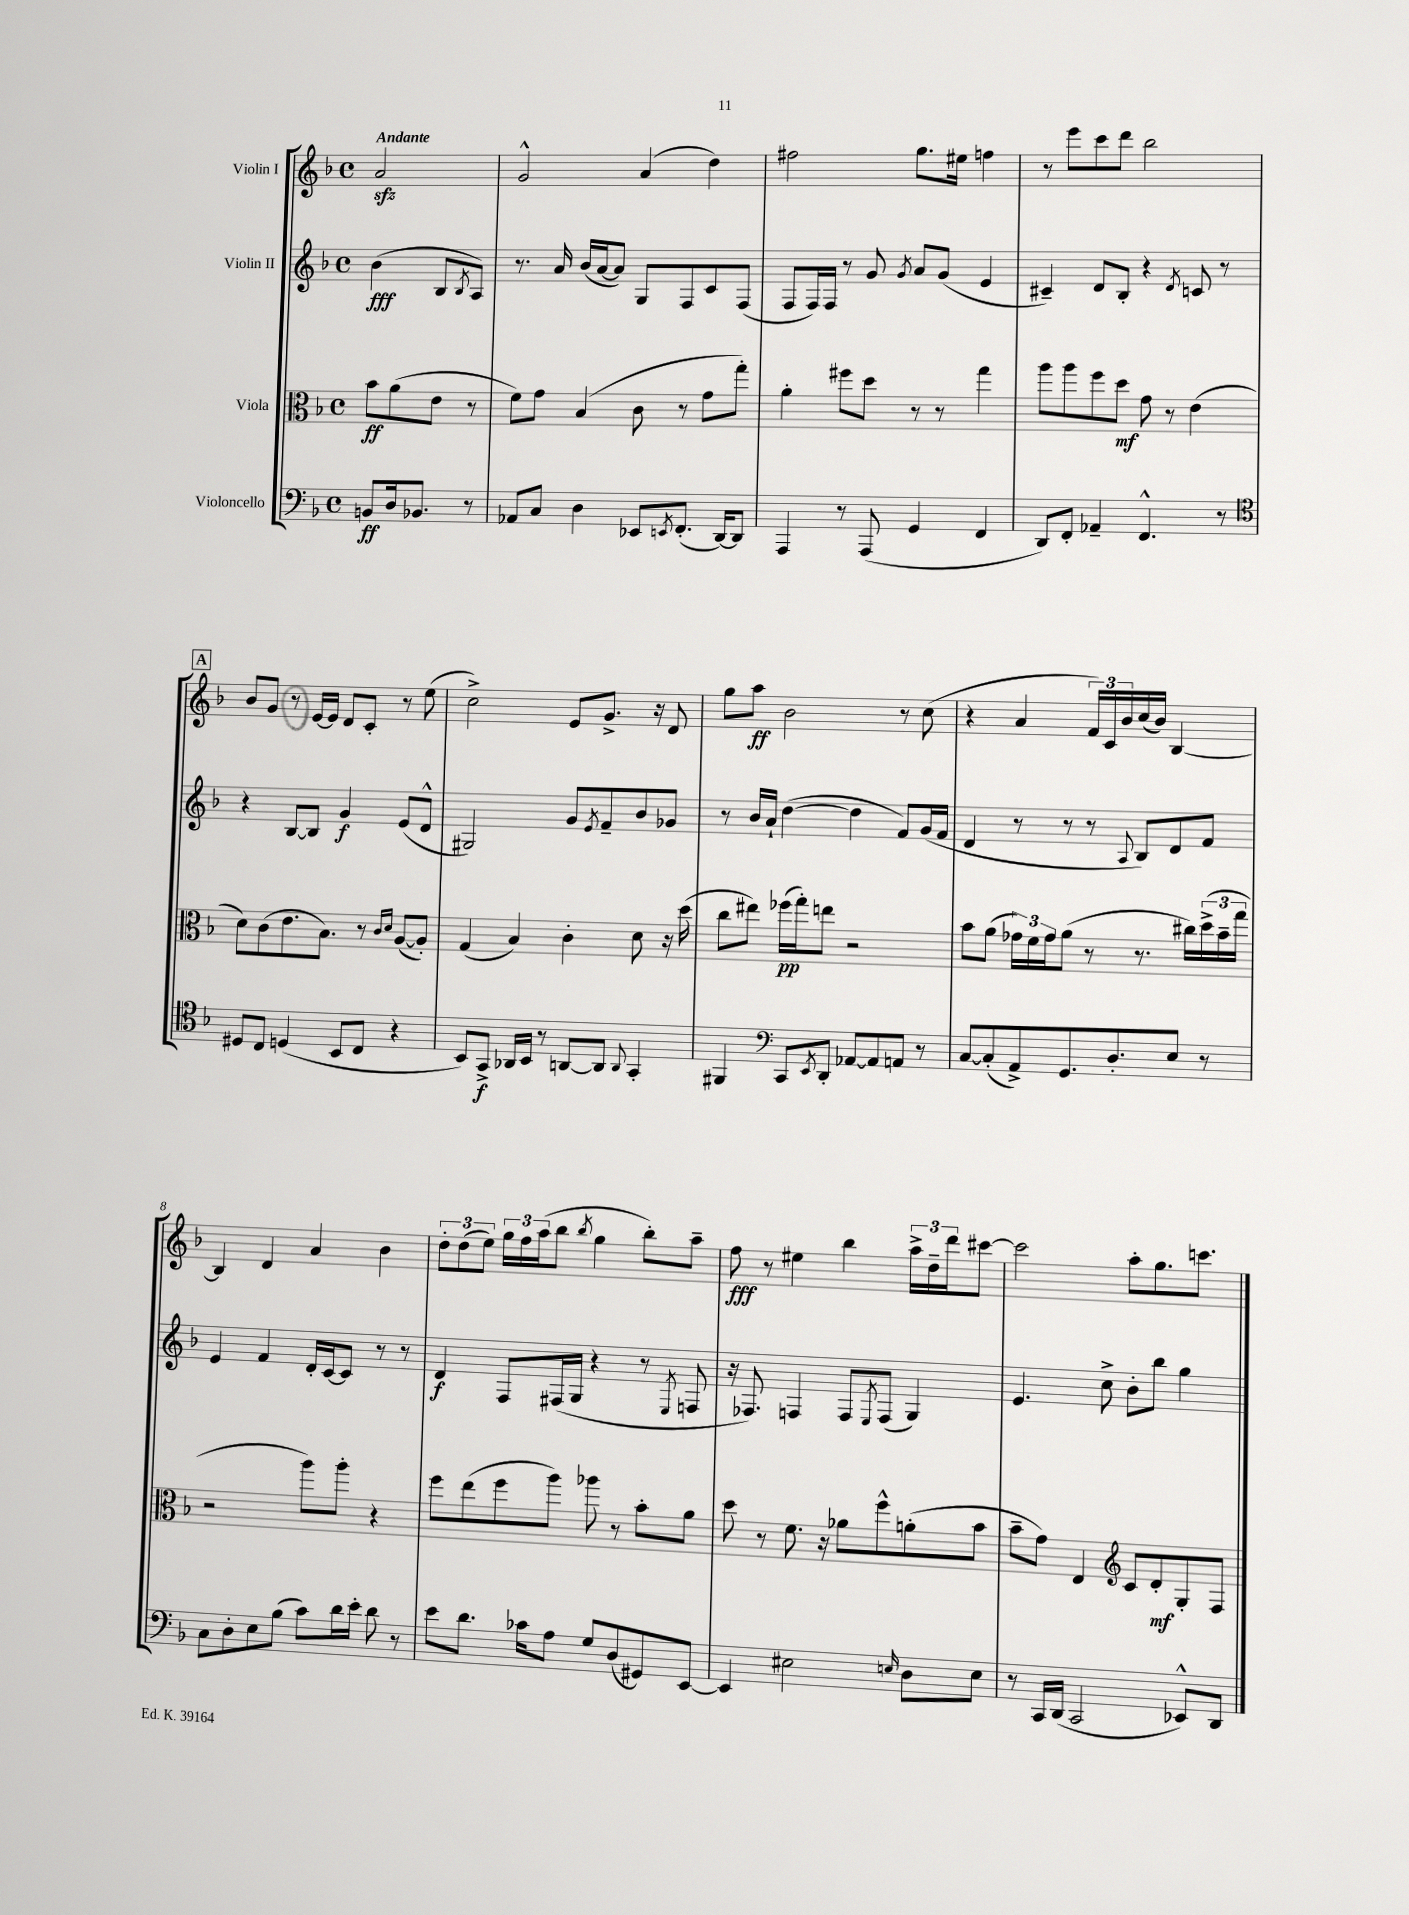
<<
\new StaffGroup <<
\new Staff = "s0" \with { instrumentName = "Violin I" } {
    \clef treble \key f \major \defaultTimeSignature \time 4/4 \partial 2 \tempo "Andante"
    a'2\sfz |
    g'2-^ a'4( d''4) |
    fis''2 g''8. eis''16 f''4 |
    r8 e'''8 c'''8 d'''8 bes''2 |
    \mark \markup { \box "A" } bes'8 g'8 r8 e'16~ e'16 d'8 c'8-. r8 e''8( |
    c''2->) e'8 g'8.-> r16 d'8 |
    g''8 a''8\ff bes'2 r8 c''8( |
    r4 a'4 \tuplet 3/2 { f'16) c'16 bes'16 } c''16( bes'16) bes4~ |
    bes4 d'4 a'4 bes'4 |
    \tuplet 3/2 { d''8-. d''8( e''8) } \tuplet 3/2 { g''16 f''16 a''16( } bes''8 \acciaccatura { bes''8 } g''4 bes''8-.) a''8-- |
    f''8\fff r8 eis''4 bes''4 \tuplet 3/2 { a''16-> d''16-- d'''16 } cis'''8~ |
    cis'''2 a''8-. g''8. c'''8. \bar "|." |
}
\new Staff = "s1" \with { instrumentName = "Violin II" } {
    \clef treble \key f \major \defaultTimeSignature \time 4/4 \partial 2
    bes'4\fff( bes8 \acciaccatura { bes8 } a8) |
    r8. a'16 bes'16( a'16~ a'8) g8 f8 c'8 f8( |
    f8 f16) f16 r8 g'8 \acciaccatura { g'8 } a'8 g'8( e'4 |
    cis'4--) d'8 bes8-. r4 \acciaccatura { d'8 } c'8 r8 |
    \mark \markup { \box "A" } r4 bes8~ bes8 g'4\f e'8( d'8-^ |
    gis2) g'8 \acciaccatura { e'8 } f'8-- bes'8 ges'8 |
    r8 bes'16 a'16-! d''4~( d''4 f'8) g'16( f'16 |
    d'4 r8 r8 r8 \appoggiatura { a8 } bes8) d'8 f'8 |
    e'4 f'4 d'16-. c'16~ c'8 r8 r8 |
    d'4\f f8 fis16( g16 r4 r8 \acciaccatura { e8 } f8 |
    r16 fes8.) f4 f8 \acciaccatura { e8 } f8( g4) |
    e'4. c''8-> bes'8-. bes''8 g''4 \bar "|." |
}
\new Staff = "s2" \with { instrumentName = "Viola" } {
    \clef alto \key f \major \defaultTimeSignature \time 4/4 \partial 2
    bes'8\ff a'8( e'8 r8 |
    f'8) g'8 bes4( c'8 r8 g'8 g''8-.) |
    a'4-. fis''8 d''8 r8 r8 g''4 |
    a''8 a''8 f''8 d''8\mf g'8 r8 e'4( |
    \mark \markup { \box "A" } d'8) c'8( e'8. bes8.) r8 \grace { c'16 d'16 } a8~( a8-.) |
    g4( bes4) c'4-. d'8 r16 d''16( |
    c''8 eis''8) fes''16\pp( g''16-.) e''8 r2 |
    bes'8 a'8( \tuplet 3/2 { ges'16) f'16 ges'16 } a'8( r8 r8. cis''16) \tuplet 3/2 { d''16->( bes'16-- g''16 } |
    r2 a''8) a''8-. r4 |
    f''8 e''8( f''8 a''8) aes''8 r8 bes'8-. a'8 |
    d''8 r8 f'8. r16 aes'8 f''8-^ a'8-.( bes'8 |
    bes'8-- g'8) e4 \clef treble c'8 d'8-.\mf g8-. f8 \bar "|." |
}
\new Staff = "s3" \with { instrumentName = "Violoncello" } {
    \clef bass \key f \major \defaultTimeSignature \time 4/4 \partial 2
    b,8\ff d16 bes,8. r8 |
    aes,8 c8 d4 ees,8 \acciaccatura { e,8 } f,8.-.( d,16~) d,8 |
    a,,4 r8 a,,8( g,4 f,4 |
    d,8) f,8-. aes,4-- f,4.-^ r8 |
    \mark \markup { \box "A" } \clef tenor dis8 c8 d4( bes,8 c8 r4 |
    bes,8) g,8->\f aes,16 bes,16 r8 a,8~ a,8 \appoggiatura { a,8 } g,4-. |
    fis,4 \clef bass c,8 \acciaccatura { e,8 } d,8-. aes,8~ aes,8 a,8 r8 |
    c8~ c8-.( a,8->) g,8. d8.-. e8 r8 |
    c8 d8-. e8 bes8( c'8) d'16 e'16-. d'8 r8 |
    e'8 d'8. ces'16 a8 g8 d8( gis,8) e,8~ |
    e,4 eis2 \grace { e16 } d8 e8 |
    r8 c,16 d,16( c,2 ees,8-^) d,8 \bar "|." |
}
>>
>>
